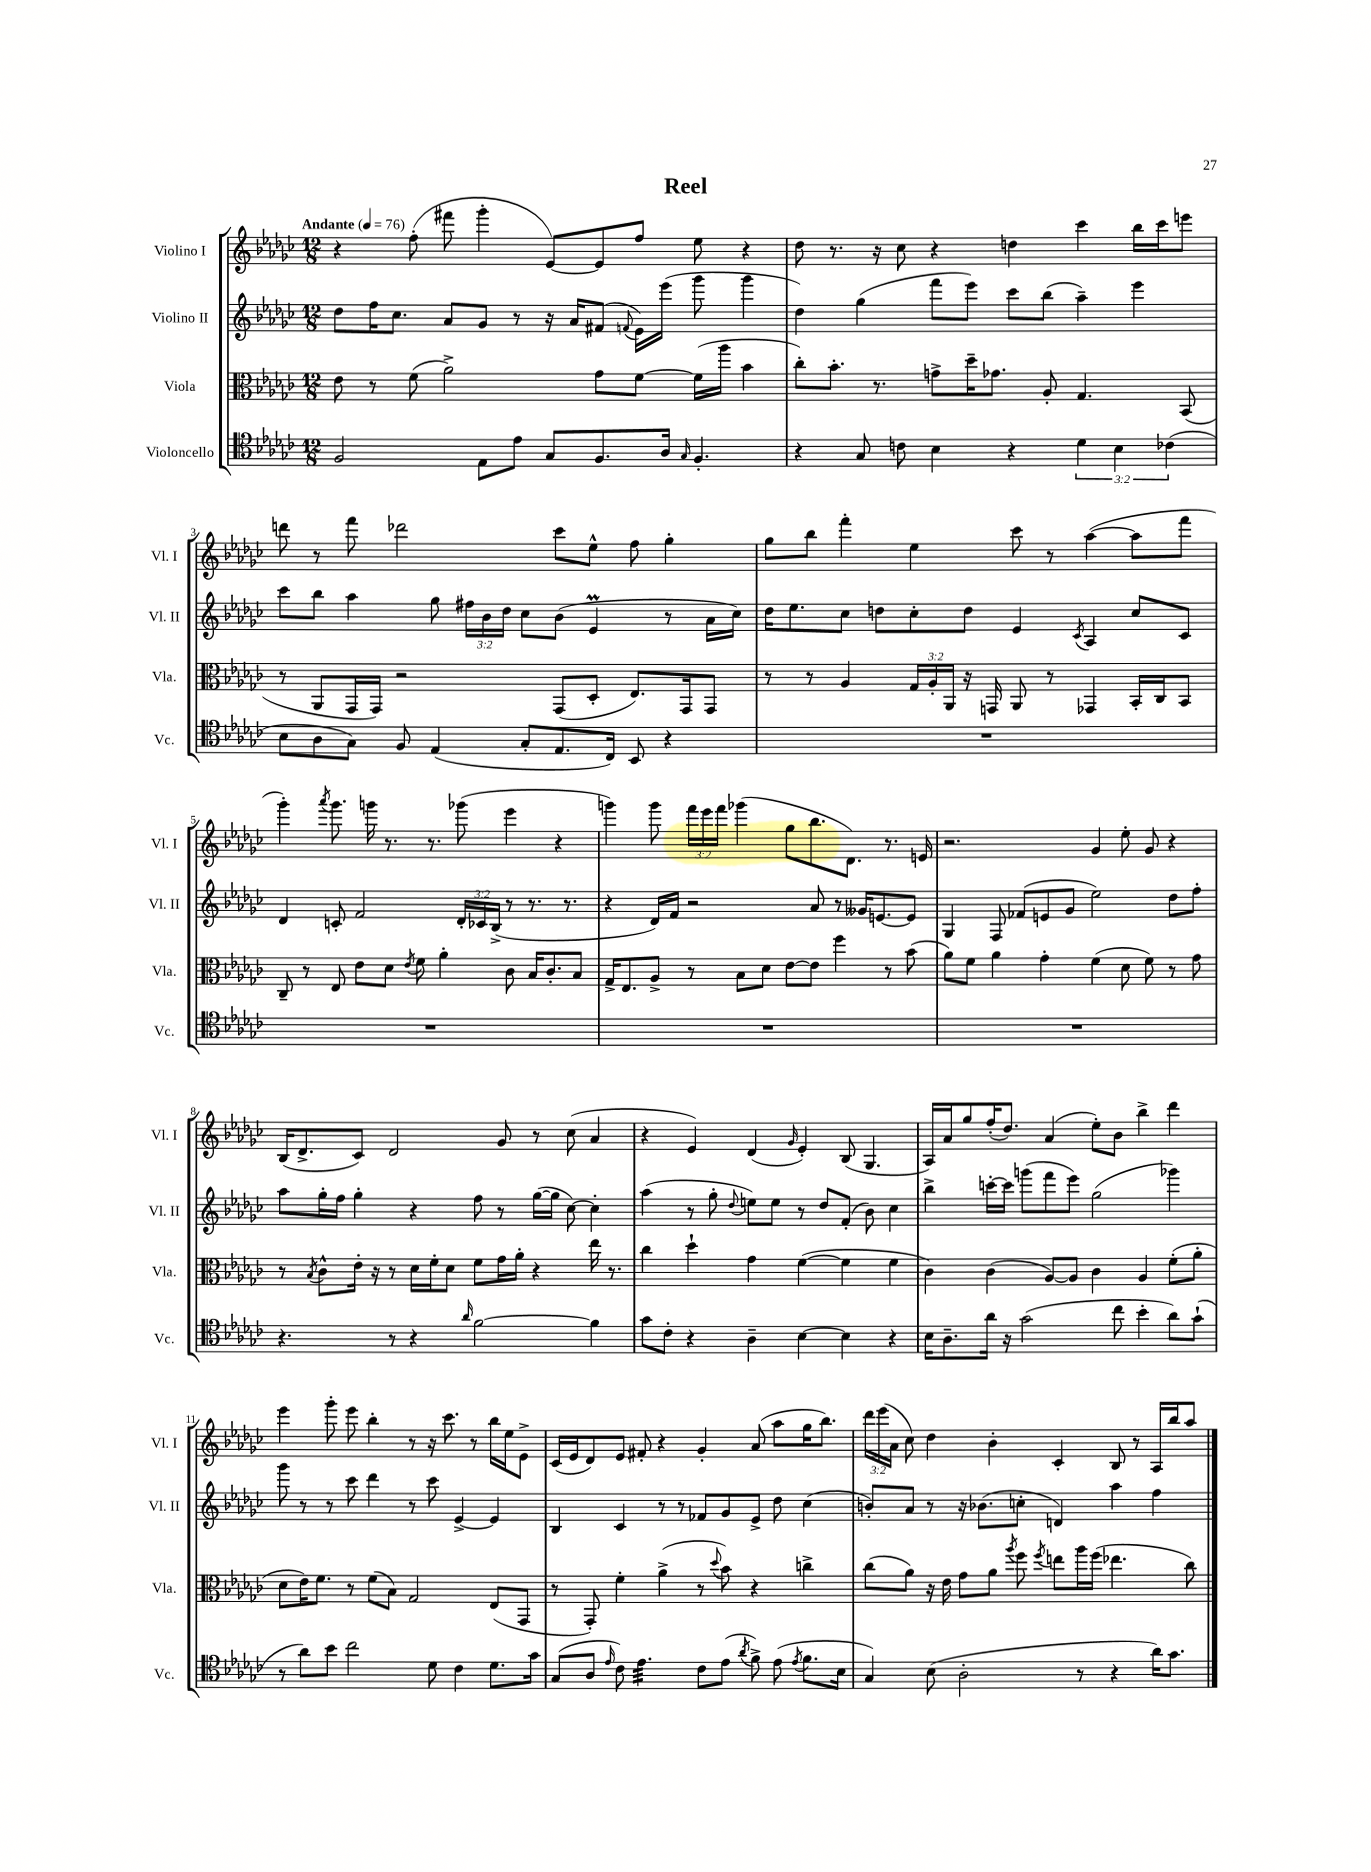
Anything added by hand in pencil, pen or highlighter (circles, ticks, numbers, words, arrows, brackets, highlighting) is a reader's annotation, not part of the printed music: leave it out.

**kern	**kern	**kern	**kern
*staff4	*staff3	*staff2	*staff1
*clefC4	*clefC3	*clefG2	*clefG2
*k[b-e-a-d-g-c-]	*k[b-e-a-d-g-c-]	*k[b-e-a-d-g-c-]	*k[b-e-a-d-g-c-]
*M12/8	*M12/8	*M12/8	*M12/8
*MM76	*MM76	*MM76	*MM76
2F/	8e-\	8dd-\L	4r
.	8r	16ff\K	.
.	.	8.cc-\J	.
.	(8f\	.	(8ff'\
.	2a-^\)	8a-/L	8fff#\
8E-\L	.	8g-/J	4ggg-'\
8e-\J	.	8r	.
8G-/L	.	16r	[8e-/L)
.	.	16a-/LK	.
8.F/	8g-\L	(8f#/J	8e-/]
.	.	8qqf/	.
.	[8f\J	16e-\LL)	8ff/J
16A-/Jk	.	(16eee-\JJ	.
16qqG-/	.	.	.
4.F'/	(16f\]LL	8ggg-\	8ee-\
.	16aa-\JJ	.	.
.	4b-\	4ggg-\	4r
=	=	=	=
4r	8cc-'\L)	4dd-\)	8dd-\
.	8.b-'\J	.	8.r
8G-/	.	(4gg-\	.
.	8.r	.	16r
8c\	.	.	8cc-\
4B-\	8g^\L	8fff\L	4r
.	16dd-~\K	8eee-\J)	.
.	8.g-\J	.	.
4r	.	8ccc-\L	4dd\
.	8A-'/	(8bb-\J	.
6d-\	4.G-/	4aa-~\)	4ccc-\
6B-\	.	.	.
.	.	4eee-\	16bb-\LL
.	.	.	16ccc-\J
(6c-\	.	.	.
.	(8BB-/	.	8eee\J
=	=	=	=
8B-\L	8r	8ccc-\L	8ddd\
8A-\	8AA-/L	8bb-\J	8r
8G-\J)	16GG-/L	4aa-\	8fff\
.	16GG-/JJ)	.	.
8F/	2r	.	2ddd-\
(4E-/	.	8gg-\	.
.	.	24ff#\LL	.
.	.	24b-\	.
.	.	24dd-\JJ	.
8G-'/L	.	8cc-\L	.
8.E-/	(8GG-/L	(8b-\J	8ccc-\L
.	8D-'/J	4e-/	8ee-^^\J
16C-/Jk)	.	.	.
8BB-/	8.E-/L)	.	8ff\
4r	.	8r	4gg-'\
.	16GG-/k	.	.
.	8GG-/J	16a-\LL	.
.	.	16cc-\JJ)	.
=	=	=	=
1.r	8r	16dd-\LK	8gg-\L
.	.	8.ee-\	.
.	8r	.	8bb-\J
.	4A-/	8cc-\J	4fff'\
.	.	8dd\L	.
.	24G-/LL	8cc-'\	4ee-\
.	24A-'/	.	.
.	24AA-/JJ	.	.
.	16r	8dd\J	.
.	16GG/	.	.
.	8AA-/	4e-/	8ccc-\
.	8r	.	8r
.	.	8qc-/	.
.	4GG-/	4A-/	([4aa-\
.	16BB-'/LL	8cc-/L	8aa-\]L
.	16C-/J	.	.
.	8BB-/J	8c-/J	8fff\J
=	=	=	=
1.r	8C-~/	4d-/	4ggg-'\)
.	8r	.	.
.	.	.	8qaaa-/
.	8E-/	8c'/	8.ggg-\
.	8e-\L	2f/	.
.	.	.	16ggg\
.	8d-\J	.	8.r
.	8qe-/	.	.
.	8f\	.	.
.	.	.	8.r
.	4a-'\	.	.
.	.	24d-'/LL	(8ggg-\
.	.	24c-/	.
.	.	(24B-^/JJ	.
.	8c-\	8r	4eee-\
.	16B-/LK	8.r	.
.	8.c-'/	.	.
.	.	.	4r
.	.	8.r	.
.	8B-/J	.	.
=	=	=	=
1.r	16G-^/LK	4r	4ggg\)
.	8.E-/	.	.
.	8A-^/J	16d-/LL)	8ggg\
.	.	16f/JJ	.
.	8r	2r	24fff\LL
.	.	.	24eee-\
.	.	.	24fff\JJ
.	8B-\L	.	(4ggg-\
.	8d-\J	.	.
.	[8e-\L	.	8gg-\L
.	8e-\]J	8a-/	8.bb-\
.	4ff\	8r	.
.	.	.	8.d-\J)
.	.	16g--/LK	.
.	.	[8.e/	.
.	8r	.	8.r
.	(8b-\	8e/]J	.
.	.	.	16e/
=	=	=	=
1.r	8a-\L)	4G-/	2.r
.	8f\J	.	.
.	4a-\	8F/	.
.	.	(8f-/L	.
.	4g-'\	8e/	.
.	.	8g-/J	.
.	(4f\	2ee-\)	4g-/
.	8d-\	.	8ee-'\
.	8f\)	.	8g-/
.	8r	8dd-\L	4r
.	8g-\	8ff'\J	.
=	=	=	=
4.r	8r	8aa-\L	(16B-/LK
.	.	.	8.d-^/
.	8qB-/	.	.
.	8c-^^\L	16gg-'\L	.
.	.	16ff\JJ	.
.	16e-'\Jk	4gg-'\	8c-/J)
.	16r	.	.
8r	8r	.	2d-/
4r	16d-\LL	4r	.
.	16f'\J	.	.
.	8d-\J	.	.
16qqa-/	.	.	.
[2f\	8f\L	8ff\	.
.	16g-\L	8r	8g-/
.	16a-'\JJ	.	.
.	4r	([16gg-\LL	8r
.	.	16gg-\]JJ	.
.	.	[8cc-\)	(8cc-\
4f\]	16ee-\	4cc-'\]	4a-/
.	8.r	.	.
=	=	=	=
8g-\L	4cc-\	(4aa-\	4r
8c-'\J	.	.	.
4r	4dd-`\	8r	4e-/)
.	.	8gg-'\	.
.	.	8qqdd-/	.
4A-~\	4g-\	8ee\L)	(4d-/
.	.	8ee\J	.
.	.	.	16qqg-/
[4B-\	([4f\	8r	4e-'/)
.	.	8dd-/L	.
4B-\]	4f\]	(8f'/J	(8B-/
.	.	8b-\)	4.G-/
4r	4f\	4cc-\	.
=	=	=	=
16B-\LK	4c-\)	4bb-^\	16A-/LL)
8.A-~\	.	.	16a-/J
.	.	.	8gg-/
16a-\Jk	(4c-\	[16ccc'\LL	(16ff'/K
16r	.	16ccc\]JJ	8.dd-/J)
(2g-\	.	(8ggg\L	.
.	[8A-/L)	8fff\	(4a-/
.	8A-/]J	8eee-\J)	.
.	4c-\	(2gg-\	8ee-'\L)
8cc-\	.	.	8b-\J
4b-'\	4A-/	.	4bb-^\
8a-\L)	(8f'\L	4ggg-\)	4ddd-\
(8g-`\J	8a-'\J	.	.
=	=	=	=
8r	8d-\L	8ggg-\	4eee-\
8a-\L)	16e-\K)	8r	.
.	8.f\J	.	.
8b-\J	.	8r	8ggg-'\
2cc-\	8r	8ccc-\	8eee-\
.	(8f\L	4ddd-\	4bb-'\
.	8B-\J)	.	.
.	2G-/	8r	8r
8d-\	.	8ccc-\	16r
.	.	.	8.ccc-\
4c-\	.	[4e-^/	.
.	.	.	8r
8.d-\L	(8E-/L	4e-/]	16bb-\LL
.	.	.	16ee-\J
.	8GG-/J	.	8e-^\J
16g-\Jk	.	.	.
=	=	=	=
(8G-/L	8r	4B-/	(16c-/LL
.	.	.	16e-/J
8A-/J	8GG-'/)	.	8d-/)
16qqe-/	.	.	.
8c-\)	4f'\	4c-/	8e-/J
4.e-\	.	.	8f#'/
.	(4a-^\	8r	4r
.	.	8r	.
8c-\L	8r	8f-/L	4g-'/
.	8qqdd-/	.	.
(8e-\J	8b-\)	8g-/	.
8qa-/	.	.	.
8f^\)	4r	8e-^/J	(8a-/
(8e-\	.	8dd-\	8aa-\L
8qe-/	.	.	.
8.f\L	4cc^\	(4cc-\	16gg-\K
.	.	.	8.bb-\J)
16B-\Jk	.	.	.
=	=	=	=
4G-/)	(8cc-\L	8b'/L)	24ddd-\LL
.	.	.	(24eee-\
.	.	.	24a-\JJ
.	8a-\J)	8a-/J	8cc-\)
(8B-\	16r	8r	4dd-\
.	16e-\	.	.
2A-'\	8g-\L	16r	.
.	.	(8.b-\L	.
.	8a-\J	.	4b-'\
.	8qaa-/	.	.
.	8ff\	8cc'\J	.
.	8qff/	.	.
.	8ee\L	4d/)	4c-'/
8r	16aa-\L	.	.
.	(16ff\JJ	.	.
4r	4.ee-\	4aa-\	8B-/
.	.	.	8r
16a-\LK)	.	4ff\	16A-/LL
8.g-\J	.	.	16bb-/J
.	8cc-\)	.	8aa-/J
==	==	==	==
*-	*-	*-	*-
